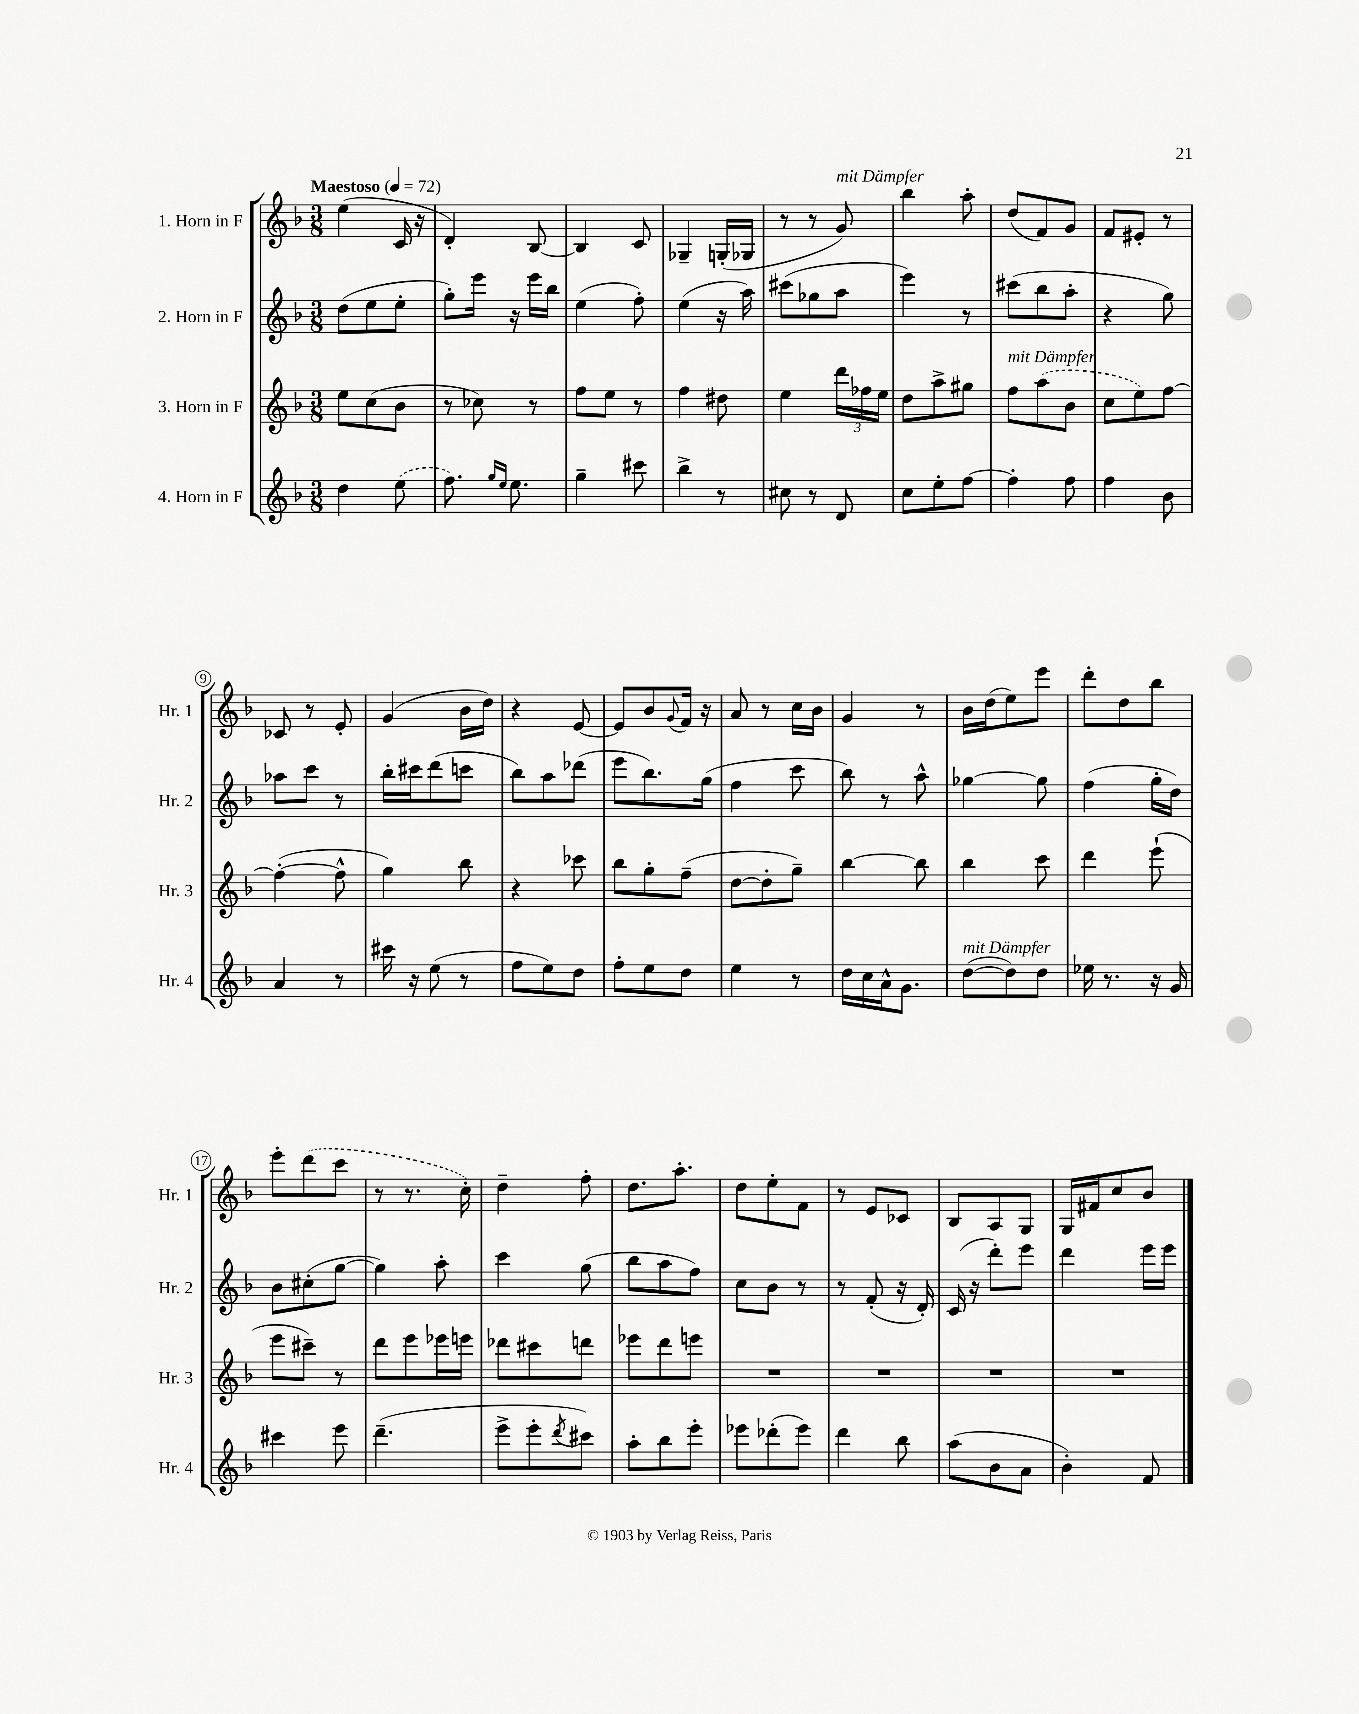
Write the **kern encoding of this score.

**kern	**kern	**kern	**kern
*staff4	*staff3	*staff2	*staff1
*clefG2	*clefG2	*clefG2	*clefG2
*k[b-]	*k[b-]	*k[b-]	*k[b-]
*M3/8	*M3/8	*M3/8	*M3/8
*MM72	*MM72	*MM72	*MM72
4dd	8ee	(8dd	(4ee
.	(8cc	8ee	.
(8ee	8b-	8ee'	16c
.	.	.	16r
=	=	=	=
8.ff)	8r	8gg')	4d')
.	8cc-)	16eee	.
16qqgg	.	.	.
16qqee	.	.	.
8.ee	.	16r	.
.	8r	16eee	[8B-
.	.	16bb-	.
=	=	=	=
4gg~	8ff	(4ee	4B-]
.	8ee	.	.
8ccc#	8r	8ff')	8c
=	=	=	=
4bb-^	4ff	(4ee	4G-~
8r	8dd#	16r	(16G'
.	.	16aa)	16G-
=	=	=	=
8cc#	4ee	(8ccc#	8r
8r	.	8gg-	8r
8d	24ddd	8aa	8g)
.	24ff-	.	.
.	24ee	.	.
=	=	=	=
8cc	8dd	4eee)	4bb-
8ee'	8aa^	.	.
[8ff	8gg#	8r	8aa'
=	=	=	=
4ff']	8ff	(8ccc#	(8dd
.	(8aa	8bb-	8f)
8ff	8b-	8aa'	8g
=	=	=	=
4ff	8cc	4r	8f
.	8ee)	.	8e#'
8b-	[8ff	8gg)	8r
=	=	=	=
4a	(4ff'_	8aa-	8c-
.	.	8ccc	8r
8r	8ff^^]	8r	8e'
=	=	=	=
16ccc#	4gg)	16bb-'	(4g
16r	.	16ccc#	.
(8ee	.	(8ddd	.
8r	8bb-	8ccc	16b-
.	.	.	16dd)
=	=	=	=
8ff	4r	8bb-)	4r
8ee)	.	8aa	.
8dd	8ccc-	(8ddd-	[8e
=	=	=	=
8ff'	8bb-	8eee	8e]
8ee	8gg'	8.bb-)	8b-
.	.	.	8qqg
8dd	(8ff~	.	16f
.	.	(16gg	16r
=	=	=	=
4ee	[8dd	4ff	8a
.	8dd']	.	8r
8r	8gg~)	8ccc	16cc
.	.	.	16b-
=	=	=	=
16dd	[4bb-	8bb-)	4g
16cc	.	.	.
16a^^	.	8r	.
8.g	.	.	.
.	8bb-]	8aa^^	8r
=	=	=	=
([8dd	4bb-	[4gg-	16b-
.	.	.	(16dd
8dd])	.	.	8ee)
8dd	8ccc	8gg-]	8eee
=	=	=	=
16ee-	4ddd	(4ff	8ddd'
8.r	.	.	.
.	.	.	8dd
16r	(8eee`	16gg'	8bb-
16g	.	16dd)	.
=	=	=	=
4ccc#	8eee	8b-	8eee'
.	8ccc#~)	(8cc#'	(8ddd
8eee	8r	[8gg	8ccc
=	=	=	=
(4.ddd~	8ddd	4gg])	8r
.	8eee	.	8.r
.	16eee-	8aa'	.
.	16eee	.	16cc')
=	=	=	=
8eee^	8ddd-	4ccc	4dd~
8eee'	8ccc#	.	.
8qddd	.	.	.
8ccc#)	8ddd	(8gg	8ff'
=	=	=	=
8aa'	8eee-	8bb-	8.dd
8bb-	8ddd	8aa	.
.	.	.	8.aa'
8eee'	8eee	8ff)	.
=	=	=	=
8eee-	4.r	8cc	8dd
(8ddd-'	.	8b-	8ee'
8eee-)	.	8r	8f
=	=	=	=
4ddd	4.r	8r	8r
.	.	(8f'	8e
8bb-	.	16r	8c-
.	.	16d')	.
=	=	=	=
(8aa	4.r	(16c	8B-
.	.	16r	.
8b-	.	8ddd')	8A
8a	.	8eee	8G
=	=	=	=
4b-')	4.r	4ddd	16G
.	.	.	16f#
.	.	.	8cc
8f	.	16eee	8b-
.	.	16eee	.
==	==	==	==
*-	*-	*-	*-
